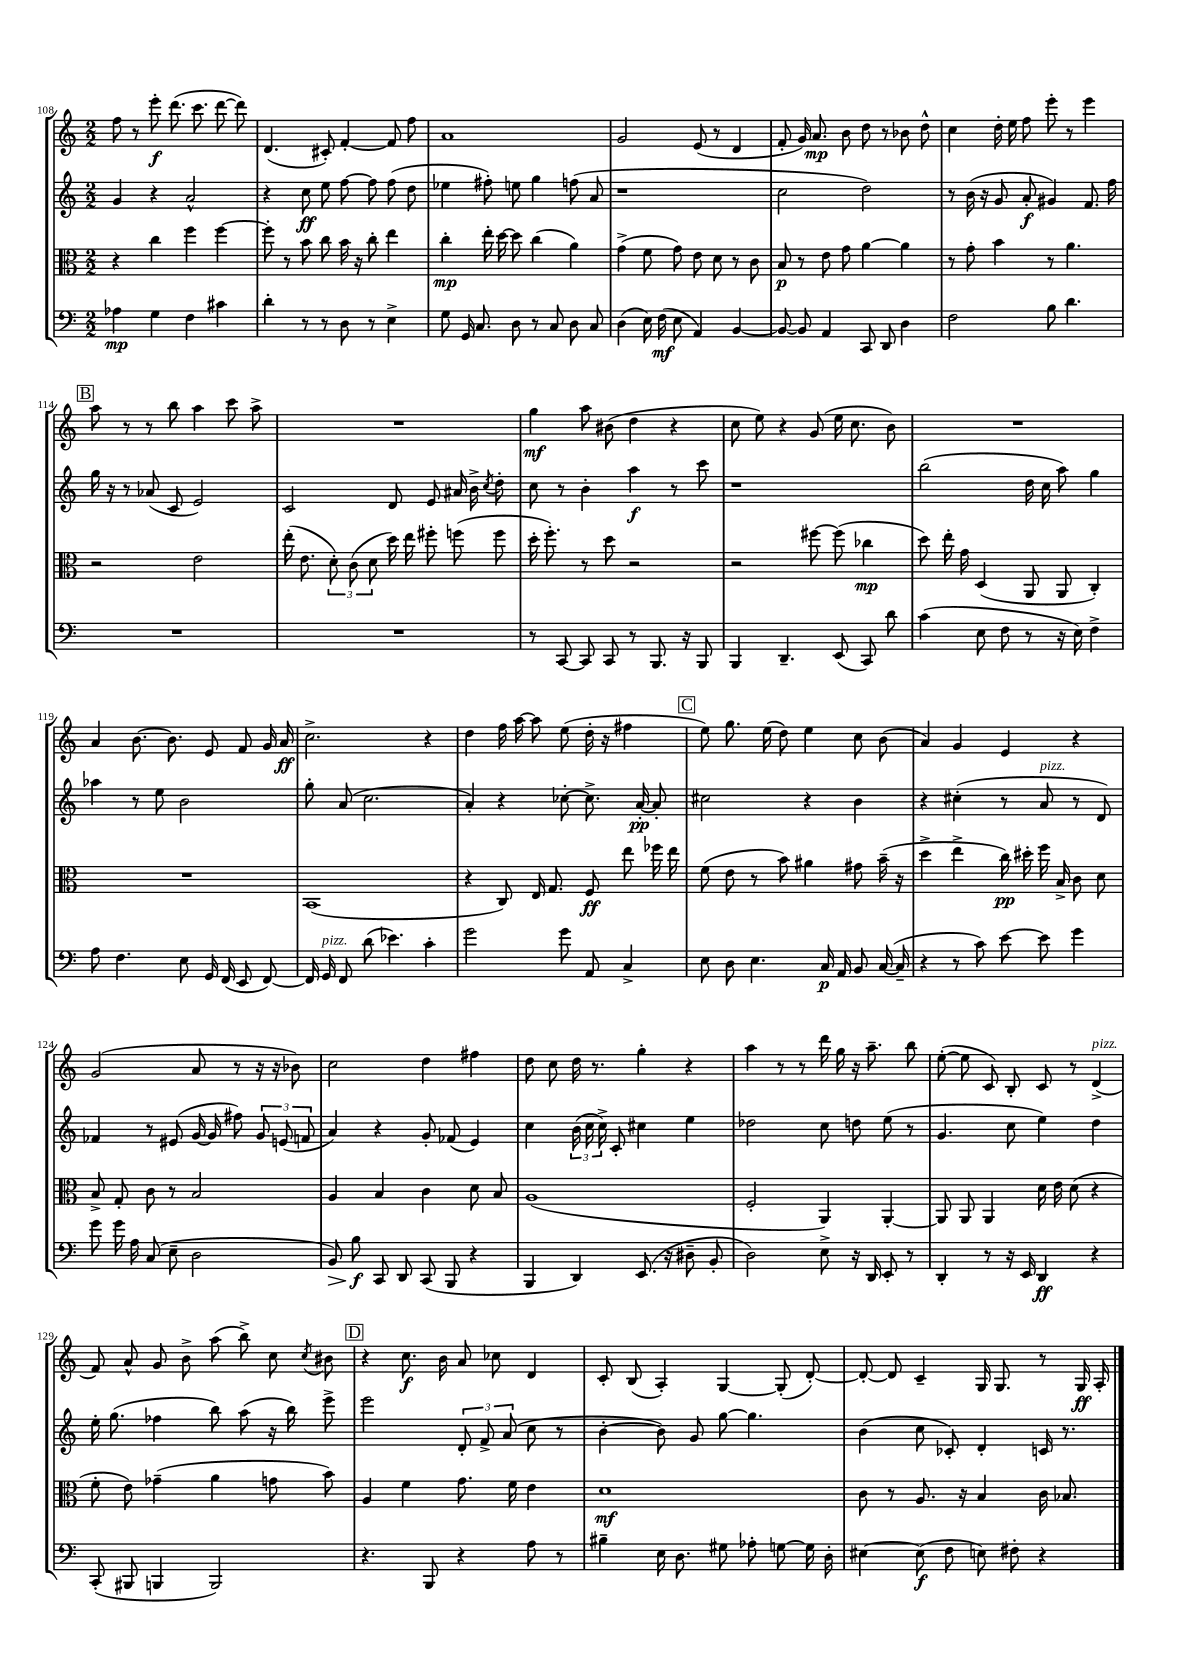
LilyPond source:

<<
\new StaffGroup <<
\new Staff = "s0" {
    \clef treble \key c \major \numericTimeSignature \time 2/2
    \autoBeamOff f''8 r8 e'''8-.\f d'''8.( c'''8. d'''8~ d'''8) |
    d'4.( cis'8-.) f'4~-. f'8 f''8 |
    a'1 |
    g'2 e'8( r8 d'4 |
    f'8-. g'16) a'8.\mp b'8 d''8 r8 bes'8 d''8-^ |
    c''4 d''16-. e''16 f''8 e'''8-. r8 e'''4 |
    \mark \markup { \box "B" } a''8 r8 r8 b''8 a''4 c'''8 a''8-> |
    R1 |
    g''4\mf a''8 bis'8( d''4 r4 |
    c''8 e''8) r4 g'8( e''16 c''8. b'8) |
    R1 |
    a'4 b'8.~ b'8. e'8 f'8 g'16 a'16\ff |
    c''2.-> r4 |
    d''4 f''16 a''16~ a''8 e''8( d''16-. r16 fis''4 |
    \mark \markup { \box "C" } e''8) g''8. e''16( d''8) e''4 c''8 b'8( |
    a'4) g'4 e'4 r4 |
    g'2( a'8 r8 r16 r16 bes'8) |
    c''2 d''4 fis''4 |
    d''8 c''8 d''16 r8. g''4-. r4 |
    a''4 r8 r8 d'''16 g''16 r16 a''8.-- b''8 |
    e''8~-.( e''8 c'8) b8-. c'8 r8 d'4->^\markup { \italic "pizz." }( |
    f'8) a'8-^ g'8 b'8-> a''8( b''8->) c''8 \acciaccatura { c''8 } bis'8 |
    \mark \markup { \box "D" } r4 c''8.\f b'16 a'8 ces''8 d'4 |
    c'8-. b8( a4-.) g4~ g8-.( d'8~-.) |
    d'8~-. d'8 c'4-- g16 g8. r8 g16\ff a16-. \bar "|." |
}
\new Staff = "s1" {
    \clef treble \key c \major \numericTimeSignature \time 2/2
    \autoBeamOff g'4 r4 a'2-^ |
    r4 c''8\ff e''8 f''8~ f''8 f''8( d''8 |
    ees''4 fis''8-.) e''8 g''4 f''8( a'8 |
    r1 |
    c''2 d''2) |
    r8 b'16( r16 g'8 a'8-.\f gis'4) f'8. f''16 |
    \mark \markup { \box "B" } g''16 r16 r8 aes'8( c'8 e'2) |
    c'2 d'8 e'8 ais'16 b'16-> \acciaccatura { c''8 } d''8-. |
    c''8 r8 b'4-. a''4\f r8 c'''8 |
    r1 |
    b''2( d''16 c''16 a''8) g''4 |
    aes''4 r8 e''8 b'2 |
    g''8-. a'8( c''2. |
    a'4-.) r4 ces''8~-. ces''8.-> a'16~-.\pp a'8-. |
    \mark \markup { \box "C" } cis''2 r4 b'4 |
    r4 cis''4-.( r8 a'8^\markup { \italic "pizz." } r8 d'8) |
    fes'4 r8 eis'8( g'16~ g'16 fis''8) \tuplet 3/2 { g'8 e'8( f'8 } |
    a'4) r4 g'8-. fes'8( e'4) |
    c''4 \tuplet 3/2 { b'16( c''16 c''16->) } c'8-. cis''4 e''4 |
    des''2 c''8 d''8 e''8( r8 |
    g'4. c''8 e''4) d''4 |
    e''16-. g''8.( fes''4 b''8) a''8( r16 b''16) e'''8-> |
    \mark \markup { \box "D" } e'''2 \tuplet 3/2 { d'8-. f'8-> a'8( } c''8 r8 |
    b'4~-. b'8) g'8 g''8~ g''4. |
    b'4( c''8 ces'8-.) d'4-. c'16 r8. \bar "|." |
}
\new Staff = "s2" {
    \clef alto \key c \major \numericTimeSignature \time 2/2
    \autoBeamOff r4 c''4 f''4 f''4~ |
    f''8-. r8 b'8 c''8 b'16 r16 c''8-. e''4 |
    c''4-.\mp e''16-. d''16~ d''8 c''4( a'4) |
    g'4->( f'8 g'8) e'8 d'8 r8 c'8 |
    b8\p r8 e'8 g'8 a'4~ a'4 |
    r8 g'8-. b'4 r8 a'4. |
    \mark \markup { \box "B" } r2 e'2 |
    e''16-.( e'8. \tuplet 3/2 { d'8-.) c'8( d'8 } d''16) e''16 fis''8-. f''8( f''8 |
    d''16-. f''8.-.) r8 d''8 r2 |
    r2 fis''8~ fis''8( ces''4\mp |
    d''8) e''16-. g'16 d4( a,8 a,8 c4-.) |
    R1 |
    b,1( |
    r4 c8) e16 g8. f8\ff e''8 fes''16 e''16 |
    \mark \markup { \box "C" } f'8( e'8 r8 b'8) ais'4 gis'8 b'16--( r16 |
    d''4-> e''4-> c''16\pp) dis''16-. f''16 b16-> c'8 d'8 |
    b8-> g8-. c'8 r8 b2 |
    a4 b4 c'4 d'8 b8 |
    a1( |
    f2-. a,4) a,4~-. |
    a,8 a,8 a,4 d'16 e'16 d'8( r4 |
    f'8-. e'8) ges'4--( a'4 g'8 b'8) |
    \mark \markup { \box "D" } a4 f'4 g'8. f'16 e'4 |
    d'1\mf |
    c'8 r8 a8. r16 b4 c'16 bes8. \bar "|." |
}
\new Staff = "s3" {
    \clef bass \key c \major \numericTimeSignature \time 2/2
    \autoBeamOff aes4\mp g4 f4 cis'4 |
    d'4-. r8 r8 d8 r8 e4-> |
    g8 g,16 c8. d8 r8 c8 d8 c8 |
    d4( e16) f16\mf( e8 a,4) b,4~ |
    b,8~ b,8 a,4 c,8 d,8 d4 |
    f2 b8 d'4. |
    \mark \markup { \box "B" } R1 |
    R1 |
    r8 c,8~ c,8 c,8 r8 b,,8. r16 b,,8 |
    b,,4 d,4.-- e,8( c,8) d'8 |
    c'4( e8 f8 r8 r16 e16) f4-> |
    a8 f4. e8 g,16 f,16( e,8 f,8~) |
    f,16 g,16^\markup { \italic "pizz." } f,8 d'8( ees'4.) c'4-. |
    g'2 g'8 a,8 c4-> |
    \mark \markup { \box "C" } e8 d8 e4. c16\p a,16 b,8 c16~( c16-- |
    r4 r8 c'8) e'8~ e'8 g'4 |
    g'8 g'16 a16 c8( e8-- d2 |
    b,8\>) b8\f\! c,8 d,8 c,8( b,,8 r4 |
    b,,4 d,4) e,8.( r16 dis8-- b,8-. |
    d2) e8-> r16 d,16 e,8-. r8 |
    d,4-. r8 r16 e,16 d,4\ff r4 |
    c,8-.( bis,,8 b,,4 b,,2) |
    \mark \markup { \box "D" } r4. b,,8 r4 a8 r8 |
    bis4-- e16 d8. gis8 aes8-. g8~ g16 d16-. |
    eis4~ eis8\f( f8 e8) fis8-. r4 \bar "|." |
}
>>
>>
\layout { \context { \Score currentBarNumber = #108 } }
